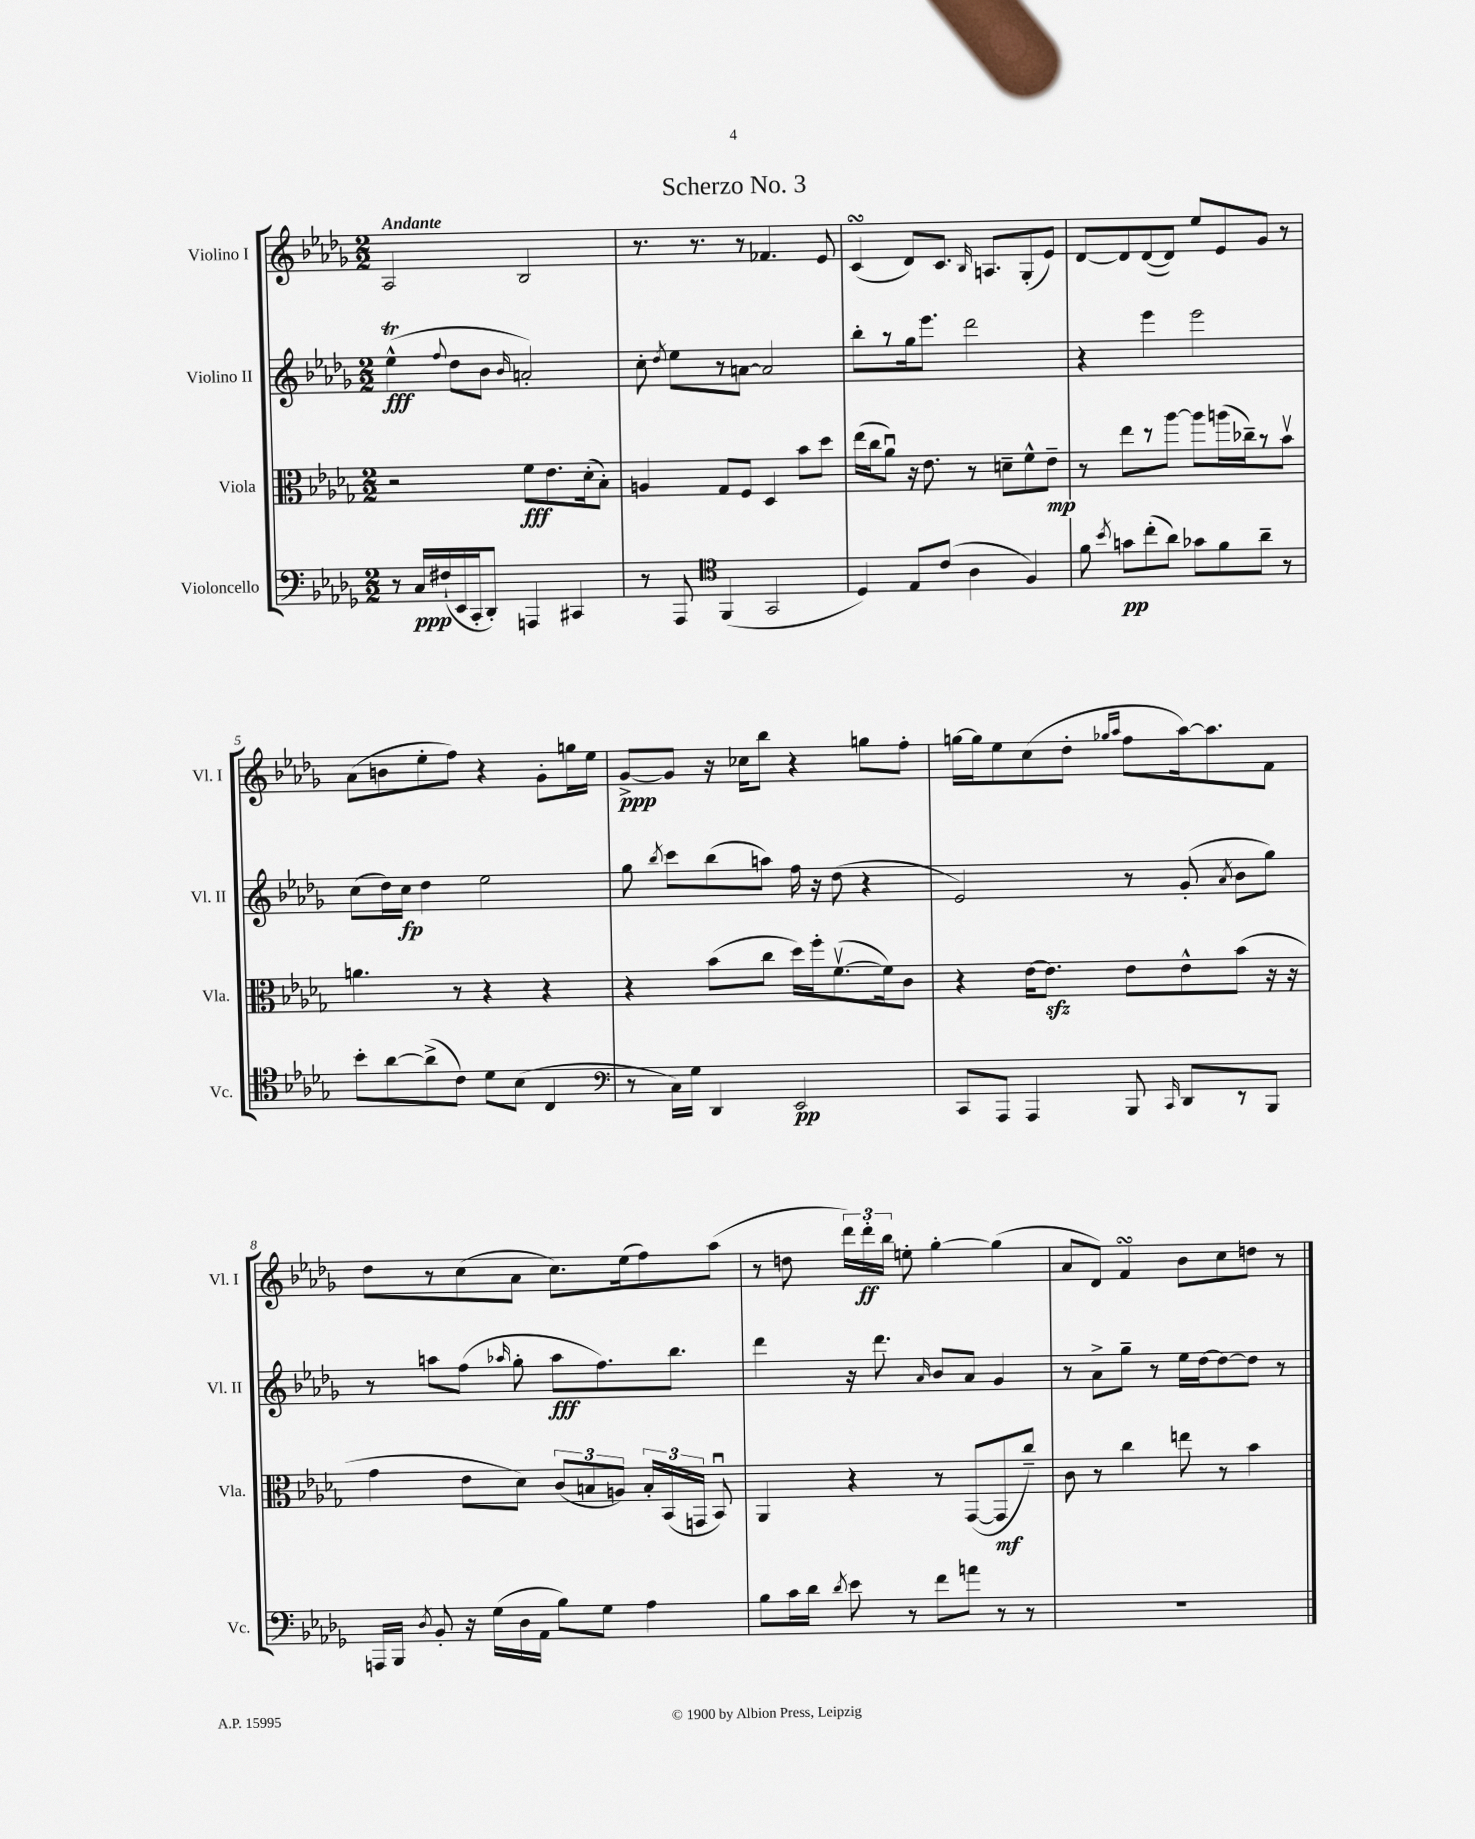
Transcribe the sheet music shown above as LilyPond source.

\header { title = "Scherzo No. 3" }
<<
\new StaffGroup <<
\new Staff = "s0" \with { instrumentName = "Violino I" shortInstrumentName = "Vl. I" } {
    \clef treble \key des \major \numericTimeSignature \time 2/2 \tempo "Andante"
    \autoBeamOff aes2 bes2 |
    r8. r8. r8 fes'4. ees'8 |
    c'4\turn( des'8[) c'8.] \grace { bes16 } a8.[ ges8-.( ees'8]) |
    des'8[~ des'8 des'8~( des'8]) ees''8[ ees'8 ges'8] r8 |
    aes'8[( b'8 ees''8-. f''8]) r4 ges'8[-. g''16 ees''16] |
    ges'8[~->\ppp ges'8] r16 ces''16[ bes''8] r4 g''8[ f''8]-. |
    g''16[~ g''16 ees''8 c''8( des''8]-. \grace { ges''16[ aes''16] } f''8[ aes''16~) aes''8. f'8] |
    des''8[ r8 c''8( aes'8] c''8.[) ees''16( f''8) aes''8]( |
    r8 d''8 \tuplet 3/2 { des'''16[) des'''16-.\ff bes''16] } e''8-. ges''4~-. ges''4( |
    aes'8[ des'8]) f'4\turn bes'8[ c''8 d''8] r8 \bar "|." |
}
\new Staff = "s1" \with { instrumentName = "Violino II" shortInstrumentName = "Vl. II" } {
    \clef treble \key des \major \numericTimeSignature \time 2/2
    \autoBeamOff ees''4-^\trill\fff( \appoggiatura { f''8 } des''8[ bes'8] \grace { bes'16 } a'2-.) |
    c''8-. \acciaccatura { des''8 } ees''8[ r8 a'8]~ a'2 |
    bes''8[-. r8 ges''16 ees'''8.] des'''2 |
    r4 ees'''4 ees'''2 |
    c''8[( des''16) c''16]\fp des''4 ees''2 |
    ges''8 \acciaccatura { bes''8 } c'''8[ bes''8( a''8]) f''16 r16 des''8( r4 |
    ees'2) r8 ges'8-.( \acciaccatura { aes'8 } bes'8[ ges''8]) |
    r8 a''8[ f''8]( \grace { aes''16 } ges''8-. aes''8[\fff f''8.) bes''8.] |
    des'''4 r16 des'''8. \grace { aes'16 } bes'8[ aes'8] ges'4 |
    r8 aes'8[-> ges''8]-- r8 ees''16[ des''16~ des''8~ des''8] r8 \bar "|." |
}
\new Staff = "s2" \with { instrumentName = "Viola" shortInstrumentName = "Vla." } {
    \clef alto \key des \major \numericTimeSignature \time 2/2
    \autoBeamOff r2 f'8[\fff ees'8. des'16-.( bes8]-.) |
    a4 ges8[ f8] des4 bes'8[ des''8] |
    ees''16[( c''16 aes'8]\downbow) r16 ees'8. r8 d'8[-- f'8-^ ees'8]--\mp |
    r8 ees''8[ r8 aes''8]~ aes''8[ a''16( ces''16--) r8 bes'8]\upbow |
    a'4. r8 r4 r4 |
    r4 bes'8[( c''8] des''16[) f''16-. f'8.~\upbow( f'16) c'8] |
    r4 ees'16[~ ees'8.]\sfz ees'8[ ees'8-^ bes'8]( r16 r16 |
    ges'4 ees'8[ des'8]) \tuplet 3/2 { c'8[( b8 a8]) } \tuplet 3/2 { b16[-. bes,16( g,16] } bes,8\downbow) |
    aes,4 r4 r8 ges,8[~( ges,8\mf c''8]--) |
    c'8 r8 c''4 e''8 r8 bes'4 \bar "|." |
}
\new Staff = "s3" \with { instrumentName = "Violoncello" shortInstrumentName = "Vc." } {
    \clef bass \key des \major \numericTimeSignature \time 2/2
    \autoBeamOff r8 c16[\ppp fis16-!( ees,16 c,16-. des,8]-.) a,,4 cis,4 |
    r8 aes,,8 \clef tenor f,4( ges,2 |
    des4) ees8[ c'8]( aes4 f4) |
    f'8 \acciaccatura { bes'8 } g'8[\pp c''8-.( aes'8]) ges'8[ f'8 aes'8]-- r8 |
    bes'8[-. aes'8~ aes'8->( c'8]) des'8[ bes8]( c4 |
    \clef bass r8 c16[) ges16] des,4 ees,2\pp |
    c,8[ aes,,8] aes,,4 bes,,8 \grace { c,16 } des,8[ r8 bes,,8] |
    a,,16[ bes,,16] \acciaccatura { des8 } bes,8-. r16 ges16[( des16 aes,16] bes8[) ges8] aes4 |
    bes8[ c'16 des'16] \acciaccatura { des'8 } ees'8 r8 f'8[ a'8] r8 r8 |
    R1 \bar "|." |
}
>>
>>
